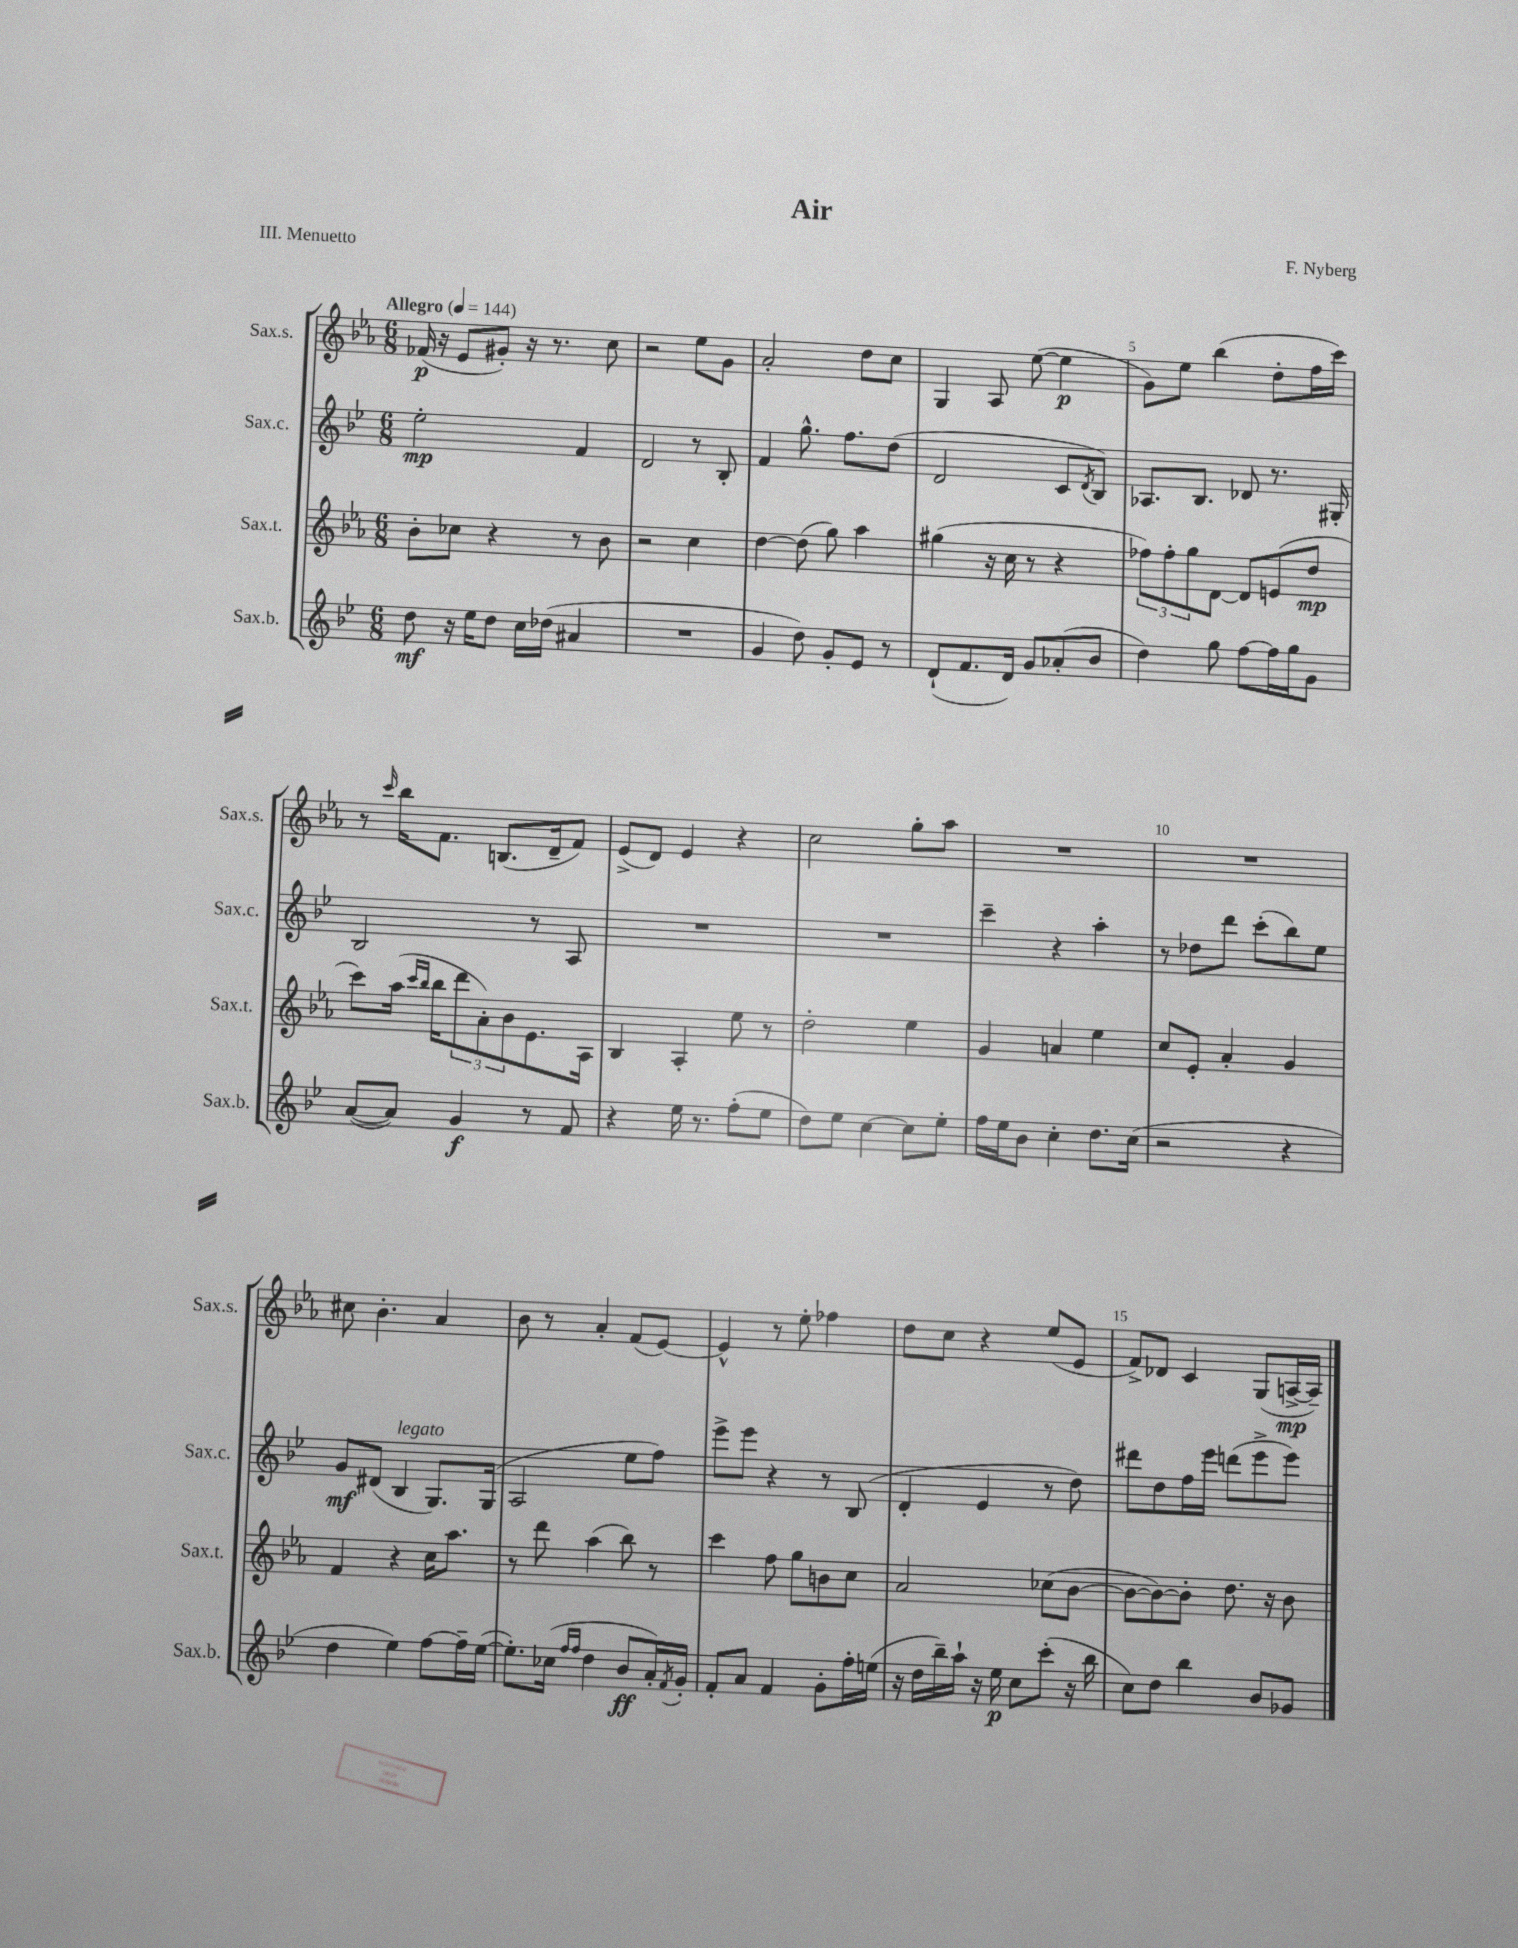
\header { title = "Air" composer = "F. Nyberg" piece = "III. Menuetto" }
<<
\new StaffGroup <<
\new Staff = "s0" \with { instrumentName = "Sax.s." shortInstrumentName = "Sax.s." } {
    \clef treble \key ees \major \numericTimeSignature \time 6/8 \tempo "Allegro" 4 = 144
    fes'16\p( r16 ees'8 gis'8-.) r16 r8. c''8 |
    r2 ees''8 g'8 |
    aes'2-. d''8 c''8 |
    g4 aes8 ees''8~( ees''4\p |
    g'8) ees''8 bes''4( d''8-. f''16 c'''16) |
    r8 \grace { c'''16 } bes''16 f'8. b8.( d'16-- f'8) |
    ees'8->( d'8) ees'4 r4 |
    c''2 g''8-. aes''8 |
    R2. |
    R2. |
    cis''8 bes'4.-. aes'4 |
    bes'8 r8 aes'4-. f'8( ees'8~) |
    ees'4-^ r8 ees''8-. fes''4 |
    d''8 c''8 r4 ees''8( ees'8 |
    f'8->) des'8 c'4 g8( a16~->\mp a16--) \bar "|." |
}
\new Staff = "s1" \with { instrumentName = "Sax.c." shortInstrumentName = "Sax.c." } {
    \clef treble \key bes \major \numericTimeSignature \time 6/8
    ees''2-.\mp f'4 |
    d'2 r8 bes8-. |
    f'4 g''8.-^ f''8. d''8( |
    d'2 c'8 \acciaccatura { d'8 } bes8) |
    aes8. bes8. des'8 r8. gis16-. |
    bes2 r8 a8 |
    R2. |
    R2. |
    c'''4-- r4 a''4-. |
    r8 des''8 d'''8 c'''8-.( bes''8) ees''8 |
    g'8\mf dis'8( bes4^\markup { \italic "legato" } g8.) g16( |
    a2 ees''8 f''8) |
    ees'''8-> ees'''8 r4 r8 bes8( |
    d'4-. ees'4 r8 d''8) |
    dis'''8 d''8 f''16 ees'''16 d'''8( ees'''8-> ees'''8) \bar "|." |
}
\new Staff = "s2" \with { instrumentName = "Sax.t." shortInstrumentName = "Sax.t." } {
    \clef treble \key ees \major \numericTimeSignature \time 6/8
    bes'8-. ces''8 r4 r8 bes'8 |
    r2 c''4 |
    d''4~ d''8( g''8) aes''4 |
    gis''4( r16 c''16 r8 r4 |
    \tuplet 3/2 { fes''8) fes''8-. g''8 } d'8~ d'8 e'8( d''8\mp |
    c'''8) aes''16( \grace { c'''16 bes''16 } bes''16 \tuplet 3/2 { d'''8 aes'8-.) bes'8 } ees'8. aes16 |
    bes4 aes4-. ees''8 r8 |
    d''2-. ees''4 |
    g'4 a'4 ees''4 |
    c''8 ees'8-. aes'4-. g'4 |
    f'4 r4 c''16 aes''8. |
    r8 d'''8 aes''4( bes''8) r8 |
    c'''4 f''8 g''8 b'8 c''8 |
    aes'2 ces''8( bes'8~ |
    bes'8~ bes'8~) bes'8-. d''8. r16 bes'8 \bar "|." |
}
\new Staff = "s3" \with { instrumentName = "Sax.b." shortInstrumentName = "Sax.b." } {
    \clef treble \key bes \major \numericTimeSignature \time 6/8
    d''8\mf r16 ees''16 d''8 c''16 des''16( ais'4 |
    R2. |
    g'4 d''8) g'8-. ees'8 r8 |
    d'8-!( f'8. d'16) g'8 aes'8-.( bes'8 |
    d''4) g''8 f''8~ f''16 g''16 g'8 |
    a'8~( a'8) g'4\f r8 f'8 |
    r4 ees''16 r8. f''8-.( ees''8 |
    d''8) ees''8 c''4~ c''8 ees''8-. |
    f''16 ees''16 bes'8 c''4-. d''8. c''16( |
    r2 r4 |
    d''4 ees''4) f''8~ f''16-- ees''16~( |
    ees''8.-.) ces''16( \grace { f''16 f''16 } d''4 bes'8\ff a'16-.) \acciaccatura { f'8 } g'16-. |
    f'8-. a'8 f'4 g'8-. f''16-. e''16( |
    r16 d''16 bes''16--) a''16-! r16 ees''16\p c''8 c'''8-.( r16 bes''16 |
    c''8) d''8 bes''4 bes'8 ges'8 \bar "|." |
}
>>
>>
\layout { \context { \Score \override BarNumber.break-visibility = ##(#f #t #t) barNumberVisibility = #(every-nth-bar-number-visible 5) } }
